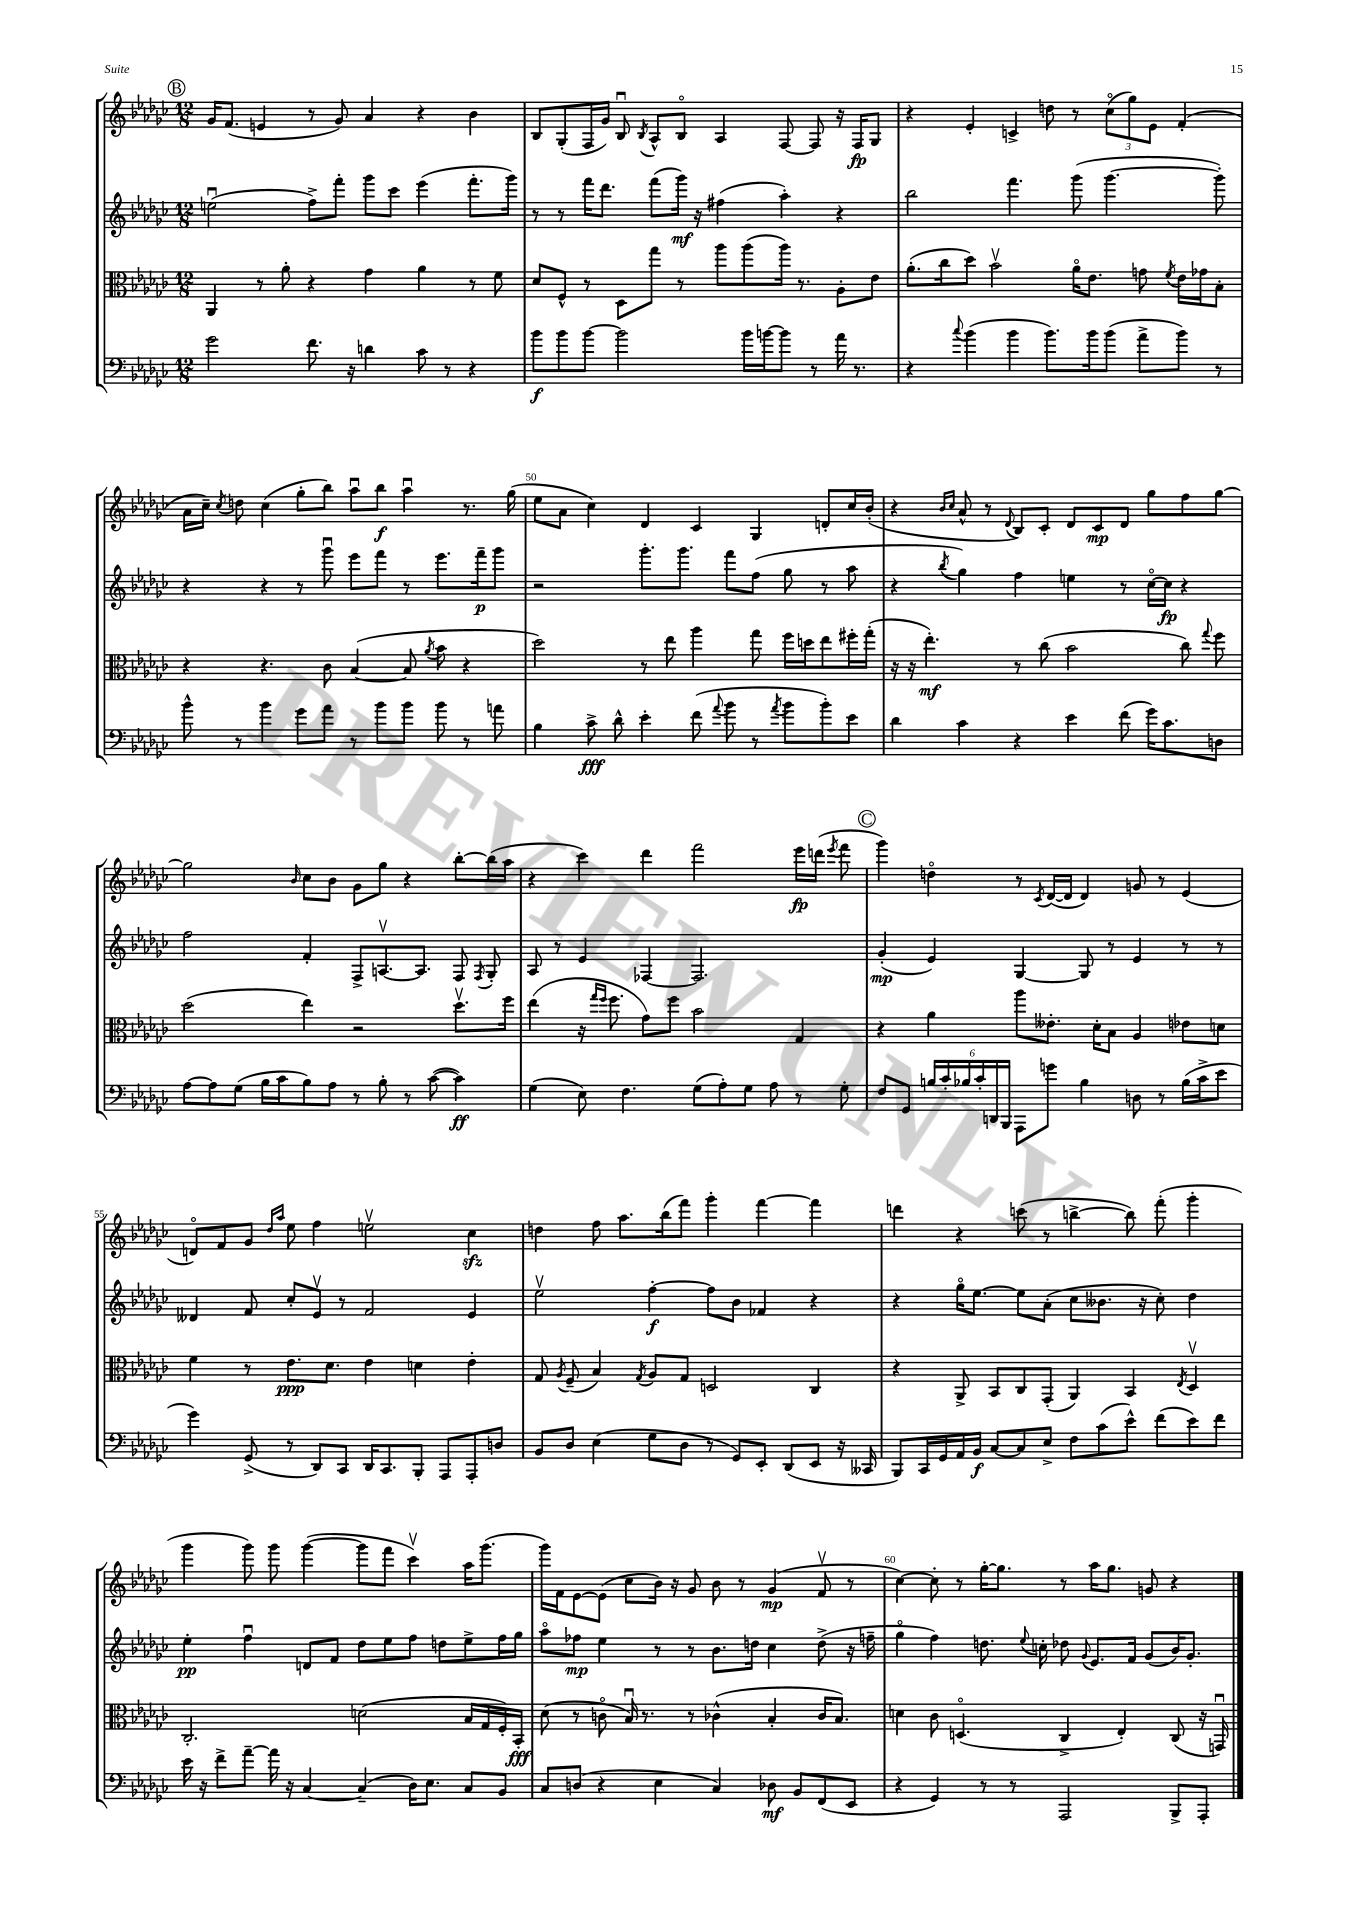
<<
\new StaffGroup <<
\new Staff = "s0" {
    \clef treble \key ges \major \numericTimeSignature \time 12/8
    \autoBeamOff \mark \markup { \circle "B" } ges'16[ f'8.]( e'4 r8 ges'8) aes'4 r4 bes'4 |
    bes8[ ges8-.( f16 ges'16]) bes8\downbow \acciaccatura { bes8 } aes8[-^ bes8]\flageolet aes4 f8~ f8 r16 f16[\fp ges8] |
    r4 ees'4-. c'4-> d''8 r8 \tuplet 3/2 { ces''8[\flageolet( ges''8) ees'8] } f'4-.( |
    aes'16[ ces''16]--) \acciaccatura { ces''8 } d''8 ces''4( ges''8[-. bes''8]) aes''8[\downbow bes''8]\f aes''4\downbow r8. ges''16( |
    ees''8[ aes'8] ces''4) des'4 ces'4 ges4 d'8[-. ces''16 bes'16]-.( |
    r4 \grace { bes'16[ ces''16] } aes'8-^ r8 \appoggiatura { des'8 } bes8[) ces'8]-. des'8[ ces'8\mp des'8] ges''8[ f''8 ges''8]~ |
    ges''2 \grace { bes'16 } ces''8[ bes'8] ges'8[ ges''8] r4 bes''8[~-. bes''16( aes''16] |
    r4 ces'''4) des'''4 f'''2 ees'''16[\fp d'''16]( \acciaccatura { ees'''8 } f'''8 |
    \mark \markup { \circle "C" } ges'''4) d''4\flageolet r8 \acciaccatura { ces'8 } des'16[~( des'16] des'4) g'8 r8 ees'4( |
    d'8[\flageolet) f'8 ges'8] \grace { des''16[ aes''16] } ees''8 f''4 e''2\upbow ces''4\sfz |
    d''4 f''8 aes''8.[ bes''16( f'''8]) ges'''4-. f'''4~ f'''4 |
    d'''4 r4 c'''8( r8 b''4~-> b''8) f'''8-.( ges'''4-. |
    ges'''4 ges'''8) ges'''8 ges'''4~( ges'''8[ f'''8] ces'''4\upbow) aes''16[ ges'''8.]( |
    ges'''16[) f'16 ees'8~ ees'8]( ces''8[ bes'16]) r16 ges'8 bes'8 r8 ges'4\mp( f'8\upbow r8 |
    ces''4~) ces''8-. r8 ges''16[~-. ges''8.] r8 aes''16[ ges''8.] g'8 r4 \bar "|." |
}
\new Staff = "s1" {
    \clef treble \key ges \major \numericTimeSignature \time 12/8
    \autoBeamOff \mark \markup { \circle "B" } e''2\downbow( f''8[->) f'''8]-. ges'''8[ ces'''8] ees'''4( f'''8.[-. ges'''16]) |
    r8 r8 f'''16[ des'''8.] f'''8[( ges'''16]\mf) r16 fis''4( aes''4-.) r4 |
    bes''2 f'''4. ges'''8( ges'''4.~ ges'''8-.) |
    r4 r4 r8 ges'''8\downbow ees'''8[ f'''8] r8 ees'''8.[ f'''16--\p ges'''8] |
    r2 ges'''8.[-. ges'''8.] f'''8[ f''8]( ges''8 r8 aes''8 |
    r4 \acciaccatura { bes''8 } ges''4) f''4 e''4 r8 ces''16[~\flageolet ces''16]\fp r4 |
    f''2 f'4-. f8[-> a8.~\upbow a8.] f8 \acciaccatura { f8 } ges8-. |
    aes8 r8 ees'4 fes4~ fes2. |
    \mark \markup { \circle "C" } ges'4-.\mp( ees'4) ges4~ ges8 r8 ees'4 r8 r8 |
    deses'4 f'8 ces''8[-. ees'8]\upbow r8 f'2 ees'4 |
    ees''2\upbow f''4~-.\f f''8[ bes'8] fes'4 r4 |
    r4 ges''16[\flageolet ees''8.]~ ees''8[ aes'8]-.( ces''8[ beses'8.] r16 ces''8-.) des''4 |
    ees''4-.\pp f''4\downbow d'8[ f'8] des''8[ ees''8 f''8] d''8[ ees''8-> f''16 ges''16] |
    aes''8[\flageolet fes''8]\mp ees''4 r8 r8 bes'8.[ d''16] ces''4 d''8->( r16 f''16-- |
    ges''4\flageolet f''4) d''8. \appoggiatura { ees''8 } c''16-. des''8 \appoggiatura { ges'8 } ees'8.[ f'16] ges'8[( bes'16) ges'8.]-. \bar "|." |
}
\new Staff = "s2" {
    \clef alto \key ges \major \numericTimeSignature \time 12/8
    \autoBeamOff \mark \markup { \circle "B" } aes,4 r8 aes'8-. r4 ges'4 aes'4 r8 f'8 |
    des'8[ f8]-^ r8 des8[ ges''8] r8 aes''8[ aes''8( aes''16]) r8. aes8[-. ees'8] |
    aes'8.[-.( ces''16 des''8]) bes'2\upbow aes'16[\flageolet ees'8.] g'8 \acciaccatura { f'8 } ees'16[ ges'16 bes8]-. |
    r4 r4. ces'8 bes4~( bes8 \acciaccatura { aes'8 } bes'8 r4 |
    des''2) r8 ees''8 aes''4 ges''8 f''16[ d''16 ees''8 fis''16-. ges''16]-.( |
    r16 r16 ees''4.-.\mf) r8 ces''8( bes'2 ces''8) \appoggiatura { ges''8 } f''8 |
    des''2( ees''4) r2 des''8.[\upbow f''16] |
    ees''4( r16 \grace { ges''16[ f''16] } f''8. ges'8[) f''8] bes'2 ges4 |
    \mark \markup { \circle "C" } r4 aes'4 aes''8[ eeses'8.]-. des'16[-. bes8] aes4 ees'8[ d'8] |
    f'4 r8 ees'8.[\ppp des'8.] ees'4 d'4 ees'4-. |
    ges8 \acciaccatura { aes8 } f8--( bes4) \acciaccatura { ges8 } aes8[ ges8] d2 ces4 |
    r4 aes,8-> bes,8[ ces8 ges,8]-.( aes,4) bes,4 \acciaccatura { ees8 } des4\upbow |
    ces2.-. d'2( bes16[ ges16 f16-.) bes,16]-.\fff |
    des'8( r8 c'8\flageolet bes16\downbow) r8. r8 ces'4-^( bes4-. ces'16[ bes8.]) |
    d'4 ces'8 d4.\flageolet( ces4-> ees4-.) ces8( r16 g,16\downbow) \bar "|." |
}
\new Staff = "s3" {
    \clef bass \key ges \major \numericTimeSignature \time 12/8
    \autoBeamOff \mark \markup { \circle "B" } ges'2 f'8. r16 d'4 ces'8 r8 r4 |
    bes'8[\f bes'8 bes'8]~ bes'2 bes'16[ b'16~ b'8] r8 aes'16 r8. |
    r4 \appoggiatura { ces''8 } bes'4( bes'4 bes'8.[) bes'16 bes'8]( aes'8[-> bes'8]) r8 |
    bes'8-^ r8 bes'4 ges'8[ aes'8] r8 bes'8[ bes'8] bes'8 r8 a'8 |
    bes4 ces'8->\fff des'8-^ ees'4-. f'8( \appoggiatura { aes'8 } bes'8 r8 \acciaccatura { aes'8 } bes'8[ bes'8-.) ees'8] |
    des'4 ces'4 r4 ees'4 f'8( ges'16[) ces'8. d8] |
    aes8[~ aes8 ges8]( bes16[ ces'16 bes8) aes8] r8 bes8-. r8 ces'8~( ces'4\ff) |
    ges4( ees8) f4. ges8[( aes8-.) ges8] aes8 r8 ges8-. |
    \mark \markup { \circle "C" } f8[ ges,8] \tuplet 6/4 { b16[ ces'16-. bes16 ces'16-. d,16 bes,,16] } aes,,8[ g'8] bes4 d8 r8 bes16[( ces'16-> ees'8] |
    ges'4) ges,8->( r8 des,8[) ces,8] des,16[ ces,8. bes,,8]-. aes,,8[ aes,,8-. d8] |
    bes,8[ des8] ees4( ges8[ des8] r8 ges,8[) ees,8]-. des,8[( ees,8] r16 ceses,16 |
    bes,,8[) ces,16 ges,16 aes,16 bes,16]\f ces8[~ ces8 ees8]-> f8[ ces'8( ees'8]-^) f'8[( ees'8) f'8] |
    ees'16 r16 f'8[-> aes'8]~-- aes'16 r16 ces4~ ces4--( des16[) ees8.] ces8[ bes,8] |
    ces8[ d8]( r4 ees4 ces4) des8\mf bes,8[ f,8( ees,8] |
    r4 ges,4) r8 r8 aes,,2 bes,,8[-> aes,,8]-. \bar "|." |
}
>>
>>
\layout { \context { \Score currentBarNumber = #46 \override BarNumber.break-visibility = ##(#f #t #t) barNumberVisibility = #(every-nth-bar-number-visible 5) } }
